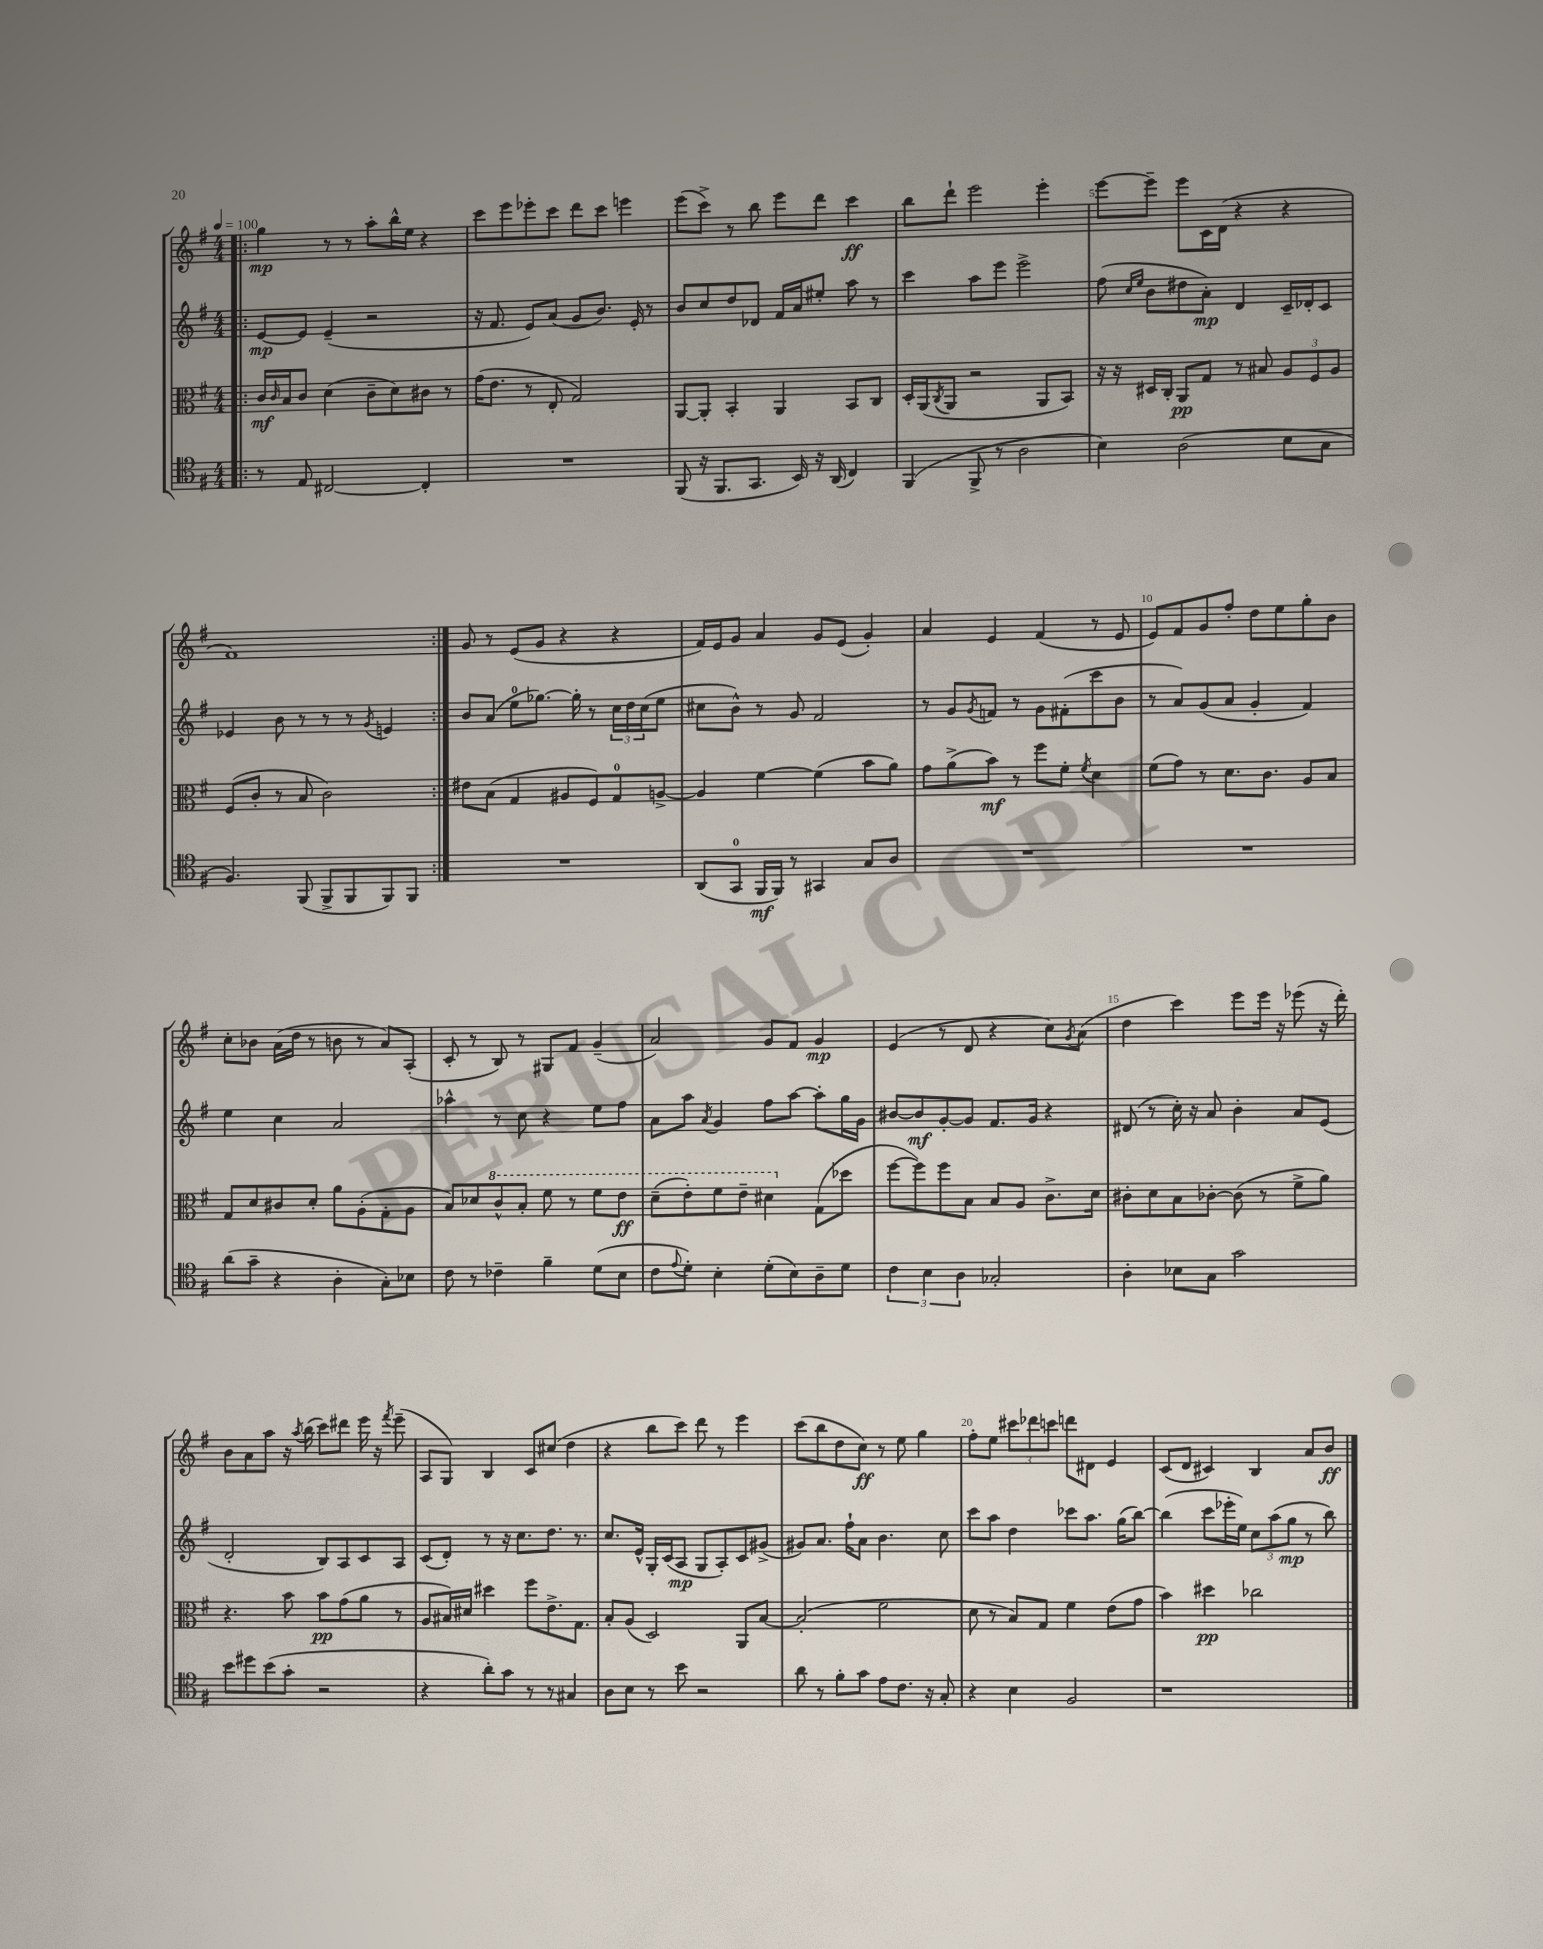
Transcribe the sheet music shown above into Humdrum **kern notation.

**kern	**kern	**kern	**kern
*staff4	*staff3	*staff2	*staff1
*clefC4	*clefC3	*clefG2	*clefG2
*k[f#]	*k[f#]	*k[f#]	*k[f#]
*M4/4	*M4/4	*M4/4	*M4/4
*MM100	*MM100	*MM100	*MM100
=!|:	=!|:	=!|:	=!|:
8r	16c/LL	[8e/L	4gg\
.	16qqc/	.	.
.	16B/J	.	.
8E/	8c/J	8e/]J	.
[2C#/	(4d\	(4e~/	8r
.	.	.	8r
.	8c~\L	2r	8aa'\L
.	8d\)	.	16bb^^\L
.	.	.	16ee\JJ
4C#'/]	8c#\J	.	4r
.	8r	.	.
=	=	=	=
1r	(16g\LK	16r	8ccc\L
.	8.e\J	8.f#/	.
.	.	.	8eee\
.	8r	8e/L)	8eee-'\
.	8E'/	(8a/J	8ccc\J
.	2G/)	8g/L	8ddd\L
.	.	8.b/J)	8ccc\J
.	.	.	4eee\
.	.	16e'/	.
.	.	8r	.
=	=	=	=
(8FF#/	[8AA/L	8b/L	(8eee\L
16r	8AA'/]J	8cc/	8ccc^\J)
8.FF#/L	.	.	.
.	4BB'/	8dd/	8r
8.GG/J	.	8d-/J	8bb\
.	4AA/	16f#/LL	8eee\L
16BB/)	.	16a/J	.
16r	.	8ee#'/J	8ddd\J
(16AA/	.	.	.
4C/)	8BB/L	8aa\	4ccc\
.	8C/J	8r	.
=	=	=	=
(4FF#/	16D'/LL	4ccc\	8bb\L
.	(16AA/J	.	.
.	8qC/	.	.
.	8AA/J	.	8ddd`\J
8FF#^/	2r	8aa\L	2eee\
8r	.	8eee\J	.
2A\	.	2eee^\	.
.	8AA/L	.	4eee'\
.	8BB/J)	.	.
=	=	=	=
4B\)	16r	(8ff#\	[8eee\L
.	16r	.	.
.	.	16qqcc/LL	.
.	.	16qqee/JJ	.
.	16D#/LL	8b\L	8eee~\]J
.	16C'/JJ	.	.
(2A\	8AA/L	8dd#\	8eee\L
.	8G/J	8a'\J)	16c\L
.	.	.	(16d\JJ
.	8r	4d/	4r
.	8B#/	.	.
8B\L	12A/L	16c~/LL	4r
.	.	16d-'/J	.
.	12F#/	.	.
8G\J	.	8c/J	.
.	12A/J	.	.
=	=	=	=
4.F#/)	(8F#/L	4e-/	1f#)
.	8c'/J	.	.
.	8r	8b\	.
(8FF#/	8B/	8r	.
8FF#^/L	2c\)	8r	.
8FF#/	.	8r	.
.	.	8qg/	.
8FF#/)	.	4e/	.
8FF#/J	.	.	.
=:|!	=:|!	=:|!	=:|!
1r	8e#\L	8b/L	8g/
.	(8B\J	(8a/J	8r
.	4G/	8ee\L	(8e/L
.	.	[8.gg-\J)	8g/J
.	8A#/L	.	4r
.	.	16gg-'\]	.
.	8F#/)	8r	.
.	8G/	24cc\LL	4r
.	.	24dd\	.
.	.	(24cc\J	.
.	[8A^/J	8ee\J	.
=	=	=	=
(8AA/L	4A/]	8cc#\L	16f#/LL)
.	.	.	16e/J
8GG/J	.	8b^^\J)	8g/J
16FF#/LL	[4f#\	8r	4a/
16FF#/JJ)	.	.	.
8r	.	8g/	.
4GG#/	(4f#\]	2f#/	8g/L
.	.	.	(8e/J
8G/L	8b\L	.	4g'/)
8A/J	8a\J)	.	.
=	=	=	=
1r	8g\L	8r	4a/
.	(8a^\	8g/L	.
.	.	8qg/	.
.	8b\J)	8f/J	4e/
.	8r	8r	.
.	8ff#\L	8g\L	(4f#/
.	8f#'\J	(8f#'\	.
.	8qf#/	.	.
.	4d\	8ccc\	8r
.	.	8b\J	8e/
=	=	=	=
1r	(8f#\L	8r	8e/L)
.	8g\J)	8a/L)	8f#/
.	8r	(8g/	8g/
.	8.d\L	8a/J	8ff#'/J
.	.	4g'/	8dd\L
.	8.c\J	.	.
.	.	.	8ee\
.	8A/L	4f#/)	8gg'\
.	8B/J	.	8b\J
=	=	=	=
(8a\L	8G/L	4ee\	8cc'\L
8g~\J	8d/	.	8b-\J
4r	8c#/	4cc\	(16a\LL
.	.	.	16dd\JJ
.	8d'/J	.	8r
4A'\	8a\L	2a/	8b\
.	(8A'\	.	8r
8G'\L)	8G'\	.	8a/L)
8B-\J	8A\J	.	(8A'/J
=	=	=	=
8c\	8B/L)	4aa-^^\	8c'/
8r	8d-/	.	8r
4c-~\	8cc^^/	8r	8B/)
.	8b'/J	8cc\	8r
4f#~\	8ff#\	4r	8G#/L
.	8r	.	8f#/J
(8d\L	8ff#\L	8ee\L	(4g~/
8B\J	8ee\J	8ff#\J	.
=	=	=	=
8c\L	(8dd~\L	8a\L	2a/)
8qqe/	.	.	.
8d'\J)	8ee'\)	8aa\J	.
.	.	8qa/	.
4B'\	8ff#\	4g/	.
.	8ee~\J	.	.
(8d'\L	4dd#\	8ff#\L	8g/L
8B\)	.	[8aa\J	8f#/J
8A~\	(8G\L	8aa'\]L	4g/
8d\J	8dd-\J	16gg\L	.
.	.	16g\JJ	.
=	=	=	=
6c\	[8ff#\L	[8b#/L	(4e/
.	8ff#\])	8b#/]	.
6B\	.	.	.
.	8ff#\	[8g'/	8r
6A\	.	.	.
.	8B\J	8g/]J	8d/
2G-'/	8B/L	8.f#/L	4r
.	8A/J	.	.
.	.	16g/Jk	.
.	8.c^\L	4r	8cc\L)
.	.	.	8qg/
.	.	.	(8a\J
.	16d\Jk	.	.
=	=	=	=
4A'\	8c#'\L	(8d#/	4dd\
.	8d\	8r	.
8B-\L	8B\	16cc'\)	4ccc\)
.	.	16r	.
8G\J	[8c-'\J	8a/	.
2g\	(8c-\]	4b'\	8eee\L
.	8r	.	16eee\Jk
.	.	.	16r
.	8f#^\L	8a/L	(8eee-\
.	8a\J)	(8e/J	16r
.	.	.	16ddd'\)
=	=	=	=
8b\L	4.r	2d'/	8b\L
8dd#\	.	.	8a\
(8b\	.	.	8aa\J
8g'\J	8b\	.	16r
.	.	.	8qaa/
.	.	.	(16bb\
2r	8b\L	8B/L)	8ccc\L)
.	(8g\	8A/	8ddd#\J
.	8a\J	8c/	16eee\
.	.	.	16r
.	.	.	8qfff#/
.	8r	8A/J	(8eee~\
=	=	=	=
4r	8A/L	(8c/L	8A/L
.	16B#/L)	8d'/J)	8G/J)
.	16d#/JJ	.	.
8a'\L)	4dd#\	8r	4B/
8g\J	.	16r	.
.	.	8.cc\L	.
8r	8ff#\L	.	8c/L
8r	8.e^\	8.dd\J	(8cc#/J
4G#/	.	.	4dd\
.	8.G\J	8.r	.
=	=	=	=
8A\L	8B'/L	8.cc/L	4r
8B\J	(8A/J	.	.
.	.	16e^^/Jk	.
8r	2D/)	16G'/LL	8bb\L
.	.	(16c/J	.
8b\	.	8A/J	8ccc\J)
2r	.	8G/L	8ddd\
.	.	8A'/)	8r
.	8AA/L	8c/	4eee\
.	[8B/J	(8g#^/J	.
=	=	=	=
8a\	(2B'/]	8g#/L)	(8ccc\L
8r	.	8.a/J	8bb\
8f#'\L	.	.	8dd\
.	.	16ff#`\LK	.
8g\J	.	8a\J	8cc\J)
8e\L	2f#\	4.b\	8r
8.c\J	.	.	8ee\
.	.	.	4gg\
16r	.	.	.
8G'/	.	8cc\	.
=	=	=	=
4r	8d\	8ccc\L	8ff#'\L
.	8r	8aa\J	8ee\J
4B\	8B/L)	4dd\	12ccc#\L
.	.	.	12ddd-\
.	8G/J	.	.
.	.	.	12ccc\J
2F#/	4f#\	8ccc-\L	8ddd\L
.	.	8.aa\J	8d#\J
.	(8e\L	.	4e/
.	.	(16gg\LK	.
.	8g\J	[8bb\J)	.
=	=	=	=
1r	4b\)	(4bb\]	(8c/L
.	.	.	8d/J
.	4dd#\	8ccc\L	4c#/)
.	.	16eee-'\L	.
.	.	16ee\JJ)	.
.	2cc-\	12cc\L	4B/
.	.	(12aa\	.
.	.	12gg\J	.
.	.	8r	8a/L
.	.	8bb\)	8b/J
==	==	==	==
*-	*-	*-	*-
